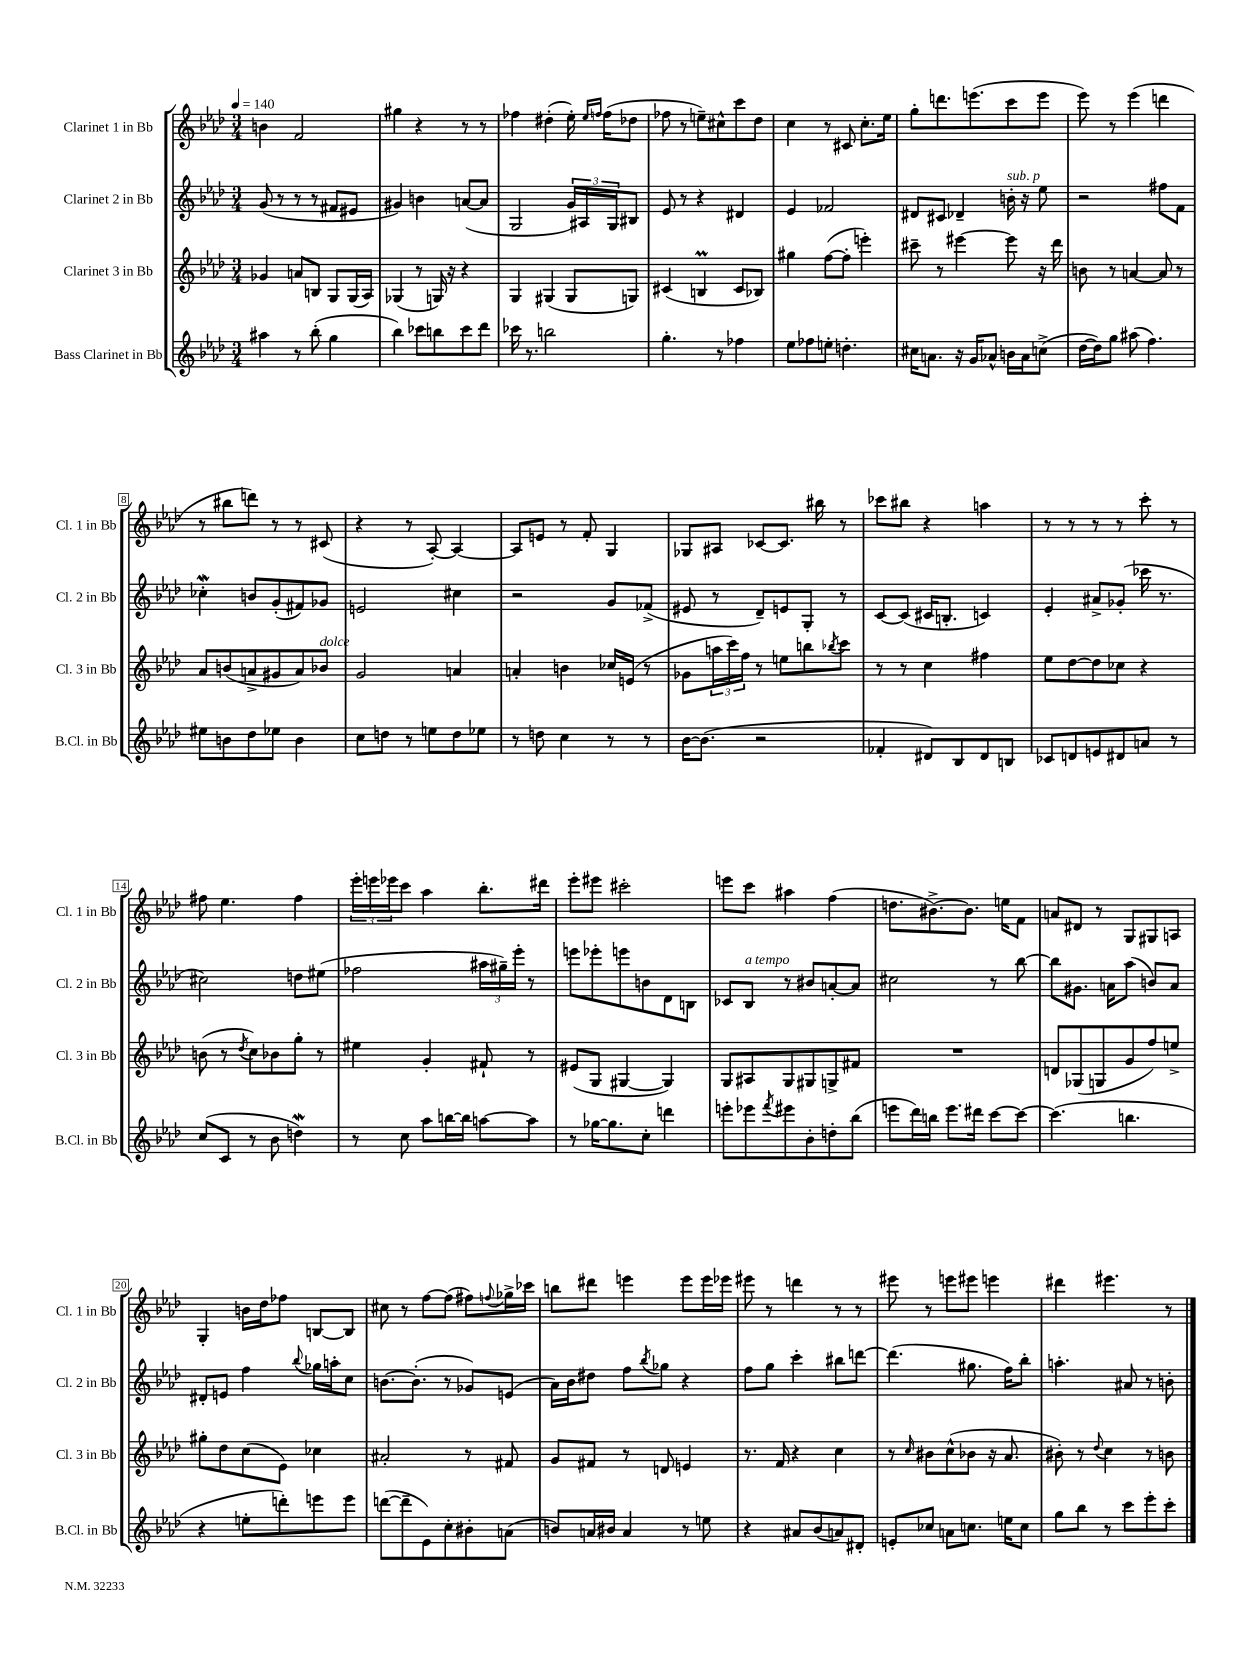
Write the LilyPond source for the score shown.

<<
\new StaffGroup <<
\new Staff = "s0" \with { instrumentName = "Clarinet 1 in Bb" shortInstrumentName = "Cl. 1 in Bb" } {
    \clef treble \key aes \major \numericTimeSignature \time 3/4 \tempo 4 = 140
    b'4 f'2 |
    gis''4 r4 r8 r8 |
    fes''4 dis''4-.( ees''16-.) \grace { ees''16 f''16 } f''16( des''8 |
    fes''8 r8 e''8--) cis''8-^ c'''8 des''8 |
    c''4 r8 cis'8 c''8.-. ees''16 |
    g''8-. d'''8. e'''8.( c'''8 e'''8 |
    ees'''8) r8 ees'''4( d'''4 |
    r8 bis''8 d'''8) r8 r8 cis'8( |
    r4 r8 aes8~-.) aes4~ |
    aes8 e'8 r8 f'8-. g4 |
    ges8 ais8 ces'8~ ces'8. bis''16 r8 |
    ces'''8 bis''8 r4 a''4 |
    r8 r8 r8 r8 c'''8-. r8 |
    fis''8 ees''4. fis''4 |
    \tuplet 3/2 { ees'''16-. e'''16 ees'''16 } c'''8 aes''4 bes''8.-. dis'''16 |
    ees'''8-. eis'''8 cis'''2-. |
    e'''8 c'''8 ais''4 f''4( |
    d''8. bis'8.~->) bis'8. e''16 f'8 |
    a'8 dis'8 r8 g8 gis8 a8 |
    g4-. b'16 des''16 fes''8 b8~ b8 |
    cis''8 r8 f''8~ f''8( fis''8) \appoggiatura { f''8 } ges''16-> ces'''16 |
    b''8 dis'''8 e'''4 e'''8 e'''16 ees'''16 |
    eis'''8 r8 d'''4 r8 r8 |
    eis'''8 r8 e'''8 eis'''8 e'''4 |
    dis'''4 eis'''4. r8 \bar "|." |
}
\new Staff = "s1" \with { instrumentName = "Clarinet 2 in Bb" shortInstrumentName = "Cl. 2 in Bb" } {
    \clef treble \key aes \major \numericTimeSignature \time 3/4
    g'8( r8 r8 r8 fis'8 eis'8 |
    gis'4) b'4 a'8~( a'8 |
    g2 \tuplet 3/2 { g'16) ais16 g16 } bis8 |
    ees'8 r8 r4 dis'4 |
    ees'4 fes'2 |
    dis'8 cis'8 des'4-- b'16-.^\markup { \italic "sub. p" } r16 ees''8 |
    r2 fis''8 f'8 |
    ces''4-.\mordent b'8 g'8-.( fis'8) ges'8 |
    e'2 cis''4 |
    r2 g'8 fes'8->( |
    eis'8 r8 des'8--) e'8 g8-. r8 |
    c'8~ c'8( cis'16 b8.-. c'4) |
    ees'4-. ais'8-> ges'8-.( ces'''16 r8. |
    cis''2) d''8 eis''8( |
    fes''2 \tuplet 3/2 { ais''16 gis''16--) ees'''16-. } r8 |
    e'''8 ees'''8-. e'''8 b'8 des'8 b8 |
    ces'8 bes8^\markup { \italic "a tempo" } r8 bis'8 a'8~-. a'8 |
    cis''2 r8 bes''8~ |
    bes''8 gis'8. a'16 aes''8( b'8) a'8 |
    dis'8-. e'8 f''4 \appoggiatura { bes''8 } ges''16 a''16-. c''8 |
    b'8.~ b'8.-.( r8 ges'8) e'8( |
    aes'16) bes'16 dis''8 f''8 \acciaccatura { bes''8 } ges''8 r4 |
    f''8 g''8 c'''4-. bis''8 d'''8~ |
    d'''4.( gis''8. f''16) bes''8-. |
    a''4.-. ais'8 r8 b'8-. \bar "|." |
}
\new Staff = "s2" \with { instrumentName = "Clarinet 3 in Bb" shortInstrumentName = "Cl. 3 in Bb" } {
    \clef treble \key aes \major \numericTimeSignature \time 3/4
    ges'4 a'8 b8 g8 g16( aes16) |
    ges4( r8 g16) r16 r4 |
    g4 gis4( gis8 g8) |
    cis'4( b4\prall cis'8 bes8) |
    gis''4 f''8~( f''8-. e'''4-.) |
    cis'''8-- r8 eis'''4~ eis'''8 r16 des'''16 |
    b'8 r8 a'4~ a'8 r8 |
    aes'8 b'8( a'8-> gis'8 a'8) bes'8^\markup { \italic "dolce" } |
    g'2 a'4 |
    a'4-. b'4 ces''16 e'16( r8 |
    ges'8 \tuplet 3/2 { a''16 c'''16) f''16 } r8 e''8 b''8 \acciaccatura { bes''8 } c'''8 |
    r8 r8 c''4 fis''4 |
    ees''8 des''8~ des''8 ces''8 r4 |
    b'8( r8 \acciaccatura { des''8 } c''8) bes'8 g''8-. r8 |
    eis''4 g'4-. fis'8-! r8 |
    eis'8( g8 gis4~ gis4) |
    g8 ais8 g8 gis8 g8-> fis'8 |
    R2. |
    d'8 ges8( g8 g'8 f''8) e''8-> |
    gis''8-. des''8 c''8( ees'8) ces''4 |
    ais'2-. r8 fis'8 |
    g'8 fis'8 r8 d'8 e'4 |
    r8. f'16 r4 c''4 |
    r8 \grace { c''16 } bis'8 c''8-^( bes'8 r16 aes'8. |
    bis'8-.) r8 \appoggiatura { des''8 } c''4 r8 b'8 \bar "|." |
}
\new Staff = "s3" \with { instrumentName = "Bass Clarinet in Bb" shortInstrumentName = "B.Cl. in Bb" } {
    \clef treble \key aes \major \numericTimeSignature \time 3/4
    ais''4 r8 bes''8-.( g''4 |
    bes''4) ces'''8 b''8 ces'''8 des'''8 |
    ces'''16 r8. b''2 |
    g''4.-. r8 fes''4 |
    ees''8 fes''8 e''8-. d''4.-. |
    cis''16 a'8. r16 g'16 aes'8-^ b'16 aes'16 c''8->( |
    des''16~ des''16) g''8 ais''8( f''4.) |
    eis''8 b'8 des''8 ees''8 b'4 |
    c''8 d''8 r8 e''8 d''8 ees''8 |
    r8 d''8 c''4 r8 r8 |
    bes'16~ bes'8.( r2 |
    fes'4-. dis'8) bes8 dis'8 b8 |
    ces'8 d'8 e'8 dis'8 a'8 r8 |
    c''8( c'8 r8 bes'8 d''4\mordent) |
    r8 c''8 aes''8 b''16~ b''16 a''8~ a''8 |
    r8 ges''16~ ges''8. c''8-. d'''4 |
    e'''8-. ees'''8 \acciaccatura { f'''8 } eis'''8 bes'8-. d''8-. bes''8( |
    e'''8 des'''16) b''16 e'''8. dis'''16 c'''8~ c'''8~ |
    c'''4.( b''4. |
    r4 e''8-. d'''8-.) e'''8 e'''8 |
    d'''8~( d'''8-- ees'8) c''8-. bis'8-. a'8( |
    b'8) a'16 bis'16 a'4 r8 e''8 |
    r4 ais'8 bes'8( a'8) dis'8-. |
    e'8-. ces''8 a'8 c''8. e''16 c''8 |
    g''8 bes''8 r8 c'''8 ees'''8-. c'''8-. \bar "|." |
}
>>
>>
\layout { \context { \Score \override BarNumber.stencil = #(make-stencil-boxer 0.1 0.3 ly:text-interface::print) } }
